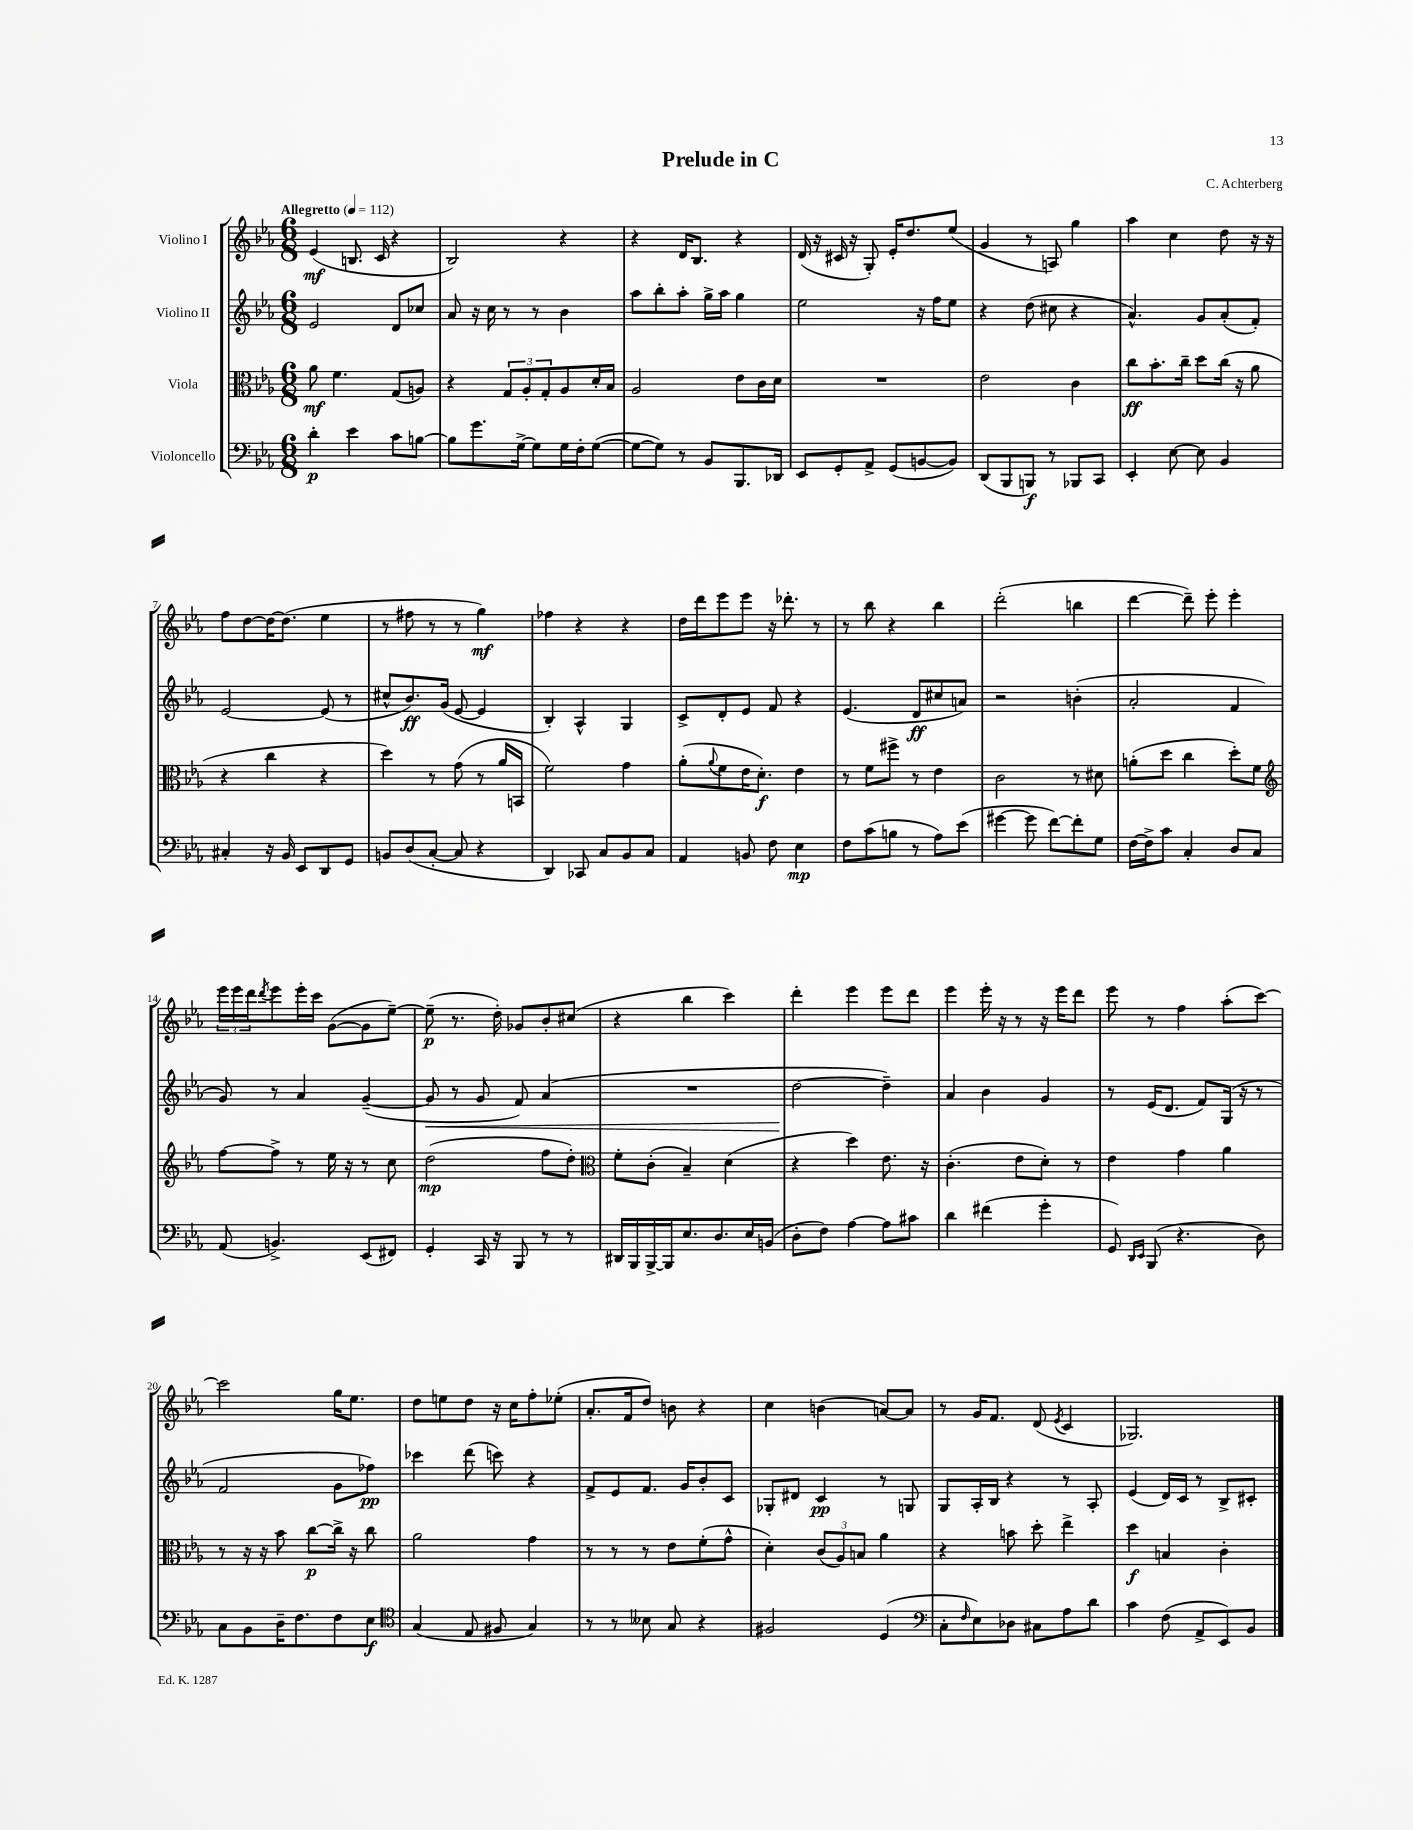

**kern	**kern	**kern	**kern
*staff4	*staff3	*staff2	*staff1
*clefF4	*clefC3	*clefG2	*clefG2
*k[b-e-a-]	*k[b-e-a-]	*k[b-e-a-]	*k[b-e-a-]
*M6/8	*M6/8	*M6/8	*M6/8
*MM112	*MM112	*MM112	*MM112
4d'\	8a-\	2e-/	(4e-/
.	4.f\	.	.
4e-\	.	.	8.B/
.	.	.	16c/
8c\L	(8G/L	8d/L	4r
[8B\J	8A/J)	8cc-/J	.
=	=	=	=
8B\]L	4r	8a-/	2B-/)
8.g\	.	16r	.
.	.	16cc\	.
.	12G/L	8r	.
[16G^\Jk	.	.	.
.	12A-'/	.	.
8G\]L	.	8r	.
.	12G'/	.	.
16G\L	8A-/	4b-\	4r
16F'\J	.	.	.
([8G\J	16d'/L	.	.
.	16B-/JJ	.	.
=	=	=	=
8G\_L	2A-/	8aa-\L	4r
8G\]J)	.	8bb-'\	.
8r	.	8aa-'\J	16d/LK
.	.	.	8.B-/J
8BB-/L	.	16gg^\LL	.
.	.	16aa-\JJ	.
8.BBB-/	8e-\L	4gg\	4r
.	16c\L	.	.
16DD-/Jk	16d\JJ	.	.
=	=	=	=
8EE-/L	2.r	2ee-\	(16d/
.	.	.	16r
8GG'/	.	.	16c#/
.	.	.	16r
8AA-^/J	.	.	8G'/)
(8GG/L	.	.	16e-'/LK
.	.	.	8.dd/
[8BB/	.	16r	.
.	.	16ff\LK	.
8BB/]J)	.	8ee-\J	(8ee-/J
=	=	=	=
(8DD/L	2e-\	4r	4g/
8BBB-/	.	.	.
8BBB/J)	.	(8dd\	8r
8r	.	8cc#\	8A/)
8BBB-/L	4c\	4r	4gg\
8CC/J	.	.	.
=	=	=	=
4EE-'/	8cc\L	4.a-^^/)	4aa-\
.	8.b-'\	.	.
[8E-\	.	.	4cc\
.	16cc~\Jk	.	.
8E-\]	8dd\L	8g/L	.
4BB-/	(16cc\Jk	(8a-'/	8dd\
.	16r	.	.
.	8a-\	8f'/J)	16r
.	.	.	16r
=	=	=	=
4C#'/	4r	[2e-/	8ff\L
.	.	.	[8dd\
16r	4cc\	.	16dd\_K
16BB-/	.	.	(8.dd\]J
8EE-/L	.	.	.
8DD/	4r	(8e-/]	4ee-\
8GG/J	.	8r	.
=	=	=	=
8BB/L	4dd\)	8cc#^^/L	8r
(8D/	.	8.b-/)	8ff#\
[8C'/J	8r	.	8r
.	.	(16g/Jk	.
8C/]	(8g\	[8e-/	8r
4r	8r	4e-/]	4gg\)
.	16a-/LL	.	.
.	16BB/JJ	.	.
=	=	=	=
4DD/)	2f\)	4B-'/)	4ff-\
8CC-/	.	4A-^^/	4r
8C/L	.	.	.
8BB-/	4g\	4G/	4r
8C/J	.	.	.
=	=	=	=
4AA-/	(8a-'\L	8c^/L	16dd\LL
.	.	.	16ddd\J
.	8qqa-/	.	.
.	8f\	8d'/	8eee-\
8BB/	16e-\K	8e-/J	8eee-\J
.	8.d'\J)	.	.
8F\	.	8f/	16r
.	.	.	8.ddd-'\
4E-\	4e-\	4r	.
.	.	.	8r
=	=	=	=
8F\L	8r	(4.e-/	8r
(8c\	8f\L	.	8bb-\
8B\J	8ff#^\J	.	4r
8r	8r	8d/L	.
8A-\L)	4e-\	8cc#/	4bb-\
(8e-\J	.	8a/J)	.
=	=	=	=
[4g#\	2c\	2r	(2ddd'\
8g#\]	.	.	.
[8f\L)	.	.	.
8f'\]	8r	(4b'\	4bb\
8G\J	8d#\	.	.
=	=	=	=
[16F\LL	(8a'\L	2a-'/	[4ddd\
16F^\]J	.	.	.
8c\J	8dd\J	.	.
4C'/	4cc\	.	8ddd~\])
.	.	.	8eee-'\
8D/L	8dd'\L)	4f/	4eee-'\
8C/J	8f\J	.	.
=	=	=	=
*	*clefG2	*	*
(8AA-/	[8ff\L	8g/)	24eee-\LL
.	.	.	24eee-\
.	.	.	24ddd\J
.	.	.	8qddd/
4.BB^/)	8ff^\]J	8r	8eee-\
.	8r	4a-/	16eee-'\L
.	.	.	16ccc\JJ
.	16ee-\	.	([8g\L
.	16r	.	.
(8EE-/L	8r	([4g~/	8g\]
8FF#/J)	8cc\	.	[8ee-~\J)
=	=	=	=
4GG'/	(2dd\	8g/]	(8ee-~\]
.	.	8r	8.r
16CC/	.	8g/	.
16r	.	.	16dd'\)
8BBB-/	.	8f/)	8g-/L
8r	8ff\L	(4a-/	8b-'/
8r	8dd'\J)	.	(8cc#/J
=	=	=	=
*	*clefC3	*	*
16DD#/LL	8f'\L	2.r	4r
16BBB-/	.	.	.
[16BBB-^/	(8c'\J	.	.
16BBB-/]J	.	.	.
8.E-/	4B-~/)	.	4bb-\
8.D/	.	.	.
.	(4d\	.	4ccc\)
16E-/L	.	.	.
(16BB/JJ	.	.	.
=	=	=	=
8D'\L	4r	[2dd\	4ddd'\
8F\J)	.	.	.
[4A-\	4dd\)	.	4eee-\
8A-\]L	8.e-\	4dd~\])	8eee-\L
8c#\J	.	.	8ddd\J
.	16r	.	.
=	=	=	=
4d\	(4.c'\	4a-/	4eee-\
(4f#\	.	4b-\	16eee-'\
.	.	.	16r
.	8e-\L	.	8r
4g'\	8d'\J)	4g/	16r
.	.	.	16eee-\LK
.	8r	.	8ddd\J
=	=	=	=
8GG/)	4e-\	8r	8eee-\
16qqDD/LL	.	.	.
16qqEE-/JJ	.	.	.
(8BBB-/	.	(16e-/LK	8r
.	.	8.d/J	.
4.r	4g\	.	4ff\
.	.	8f/L)	.
.	4a-\	(16G/Jk	(8aa-'\L
.	.	16r	.
8D\)	.	8r	[8ccc\J)
=	=	=	=
8C\L	8r	2f/	2ccc\]
8BB-\	16r	.	.
.	16r	.	.
16D~\K	8b-\	.	.
8.F\	.	.	.
.	[8cc\L	.	.
8F\	16cc^\]Jk	8g\L	16gg\LK
.	16r	.	8.ee-\J
8E-\J	8cc\	8ff-\J)	.
=	=	=	=
*clefC4	*	*	*
(4G/	2a-\	4ccc-\	8dd\L
.	.	.	8ee\
8E-/	.	(8ddd\	8dd\J
8F#/	.	8ccc\)	16r
.	.	.	16cc\LK
4G/)	4g\	4r	8ff'\
.	.	.	(8ee-'\J
=	=	=	=
8r	8r	8f^/L	8.a-'/L
8r	8r	8e-/	.
.	.	.	16f/k
8B--\	8r	8.f/J	8dd/J)
8G/	8e-\L	.	8b\
.	.	16g/LK	.
4r	(8f'\	8b-'/	4r
.	8g^^\J	8c/J	.
=	=	=	=
2F#/	4d'\)	8G-'/L	4cc\
.	.	8d#/J	.
.	(12c/L	4c/	(4b\
.	12A-/)	.	.
.	12B/J	.	.
(4D/	4a-\	8r	[8a/L)
.	.	8G/	8a/]J
=	=	=	=
*clefF4	*	*	*
8C'\L	4r	8G/L	8r
16qqF/	.	.	.
8E-\)	.	16A-'/L	16g/LK
.	.	16B-/JJ	8.f/J
8D-\J	8b\	4r	.
8C#\L	8dd'\	.	(8d/
.	.	.	8qe-/
8A-\	4ee-^\	8r	4c/
8d\J	.	8A-'/	.
=	=	=	=
4c\	4dd\	(4e-/	2.G-/)
(8F\	4B/	16d/LL)	.
.	.	16c/JJ	.
8AA-^/L	.	8r	.
8EE-/)	4c'\	8B-^/L	.
8BB-/J	.	8c#'/J	.
==	==	==	==
*-	*-	*-	*-
